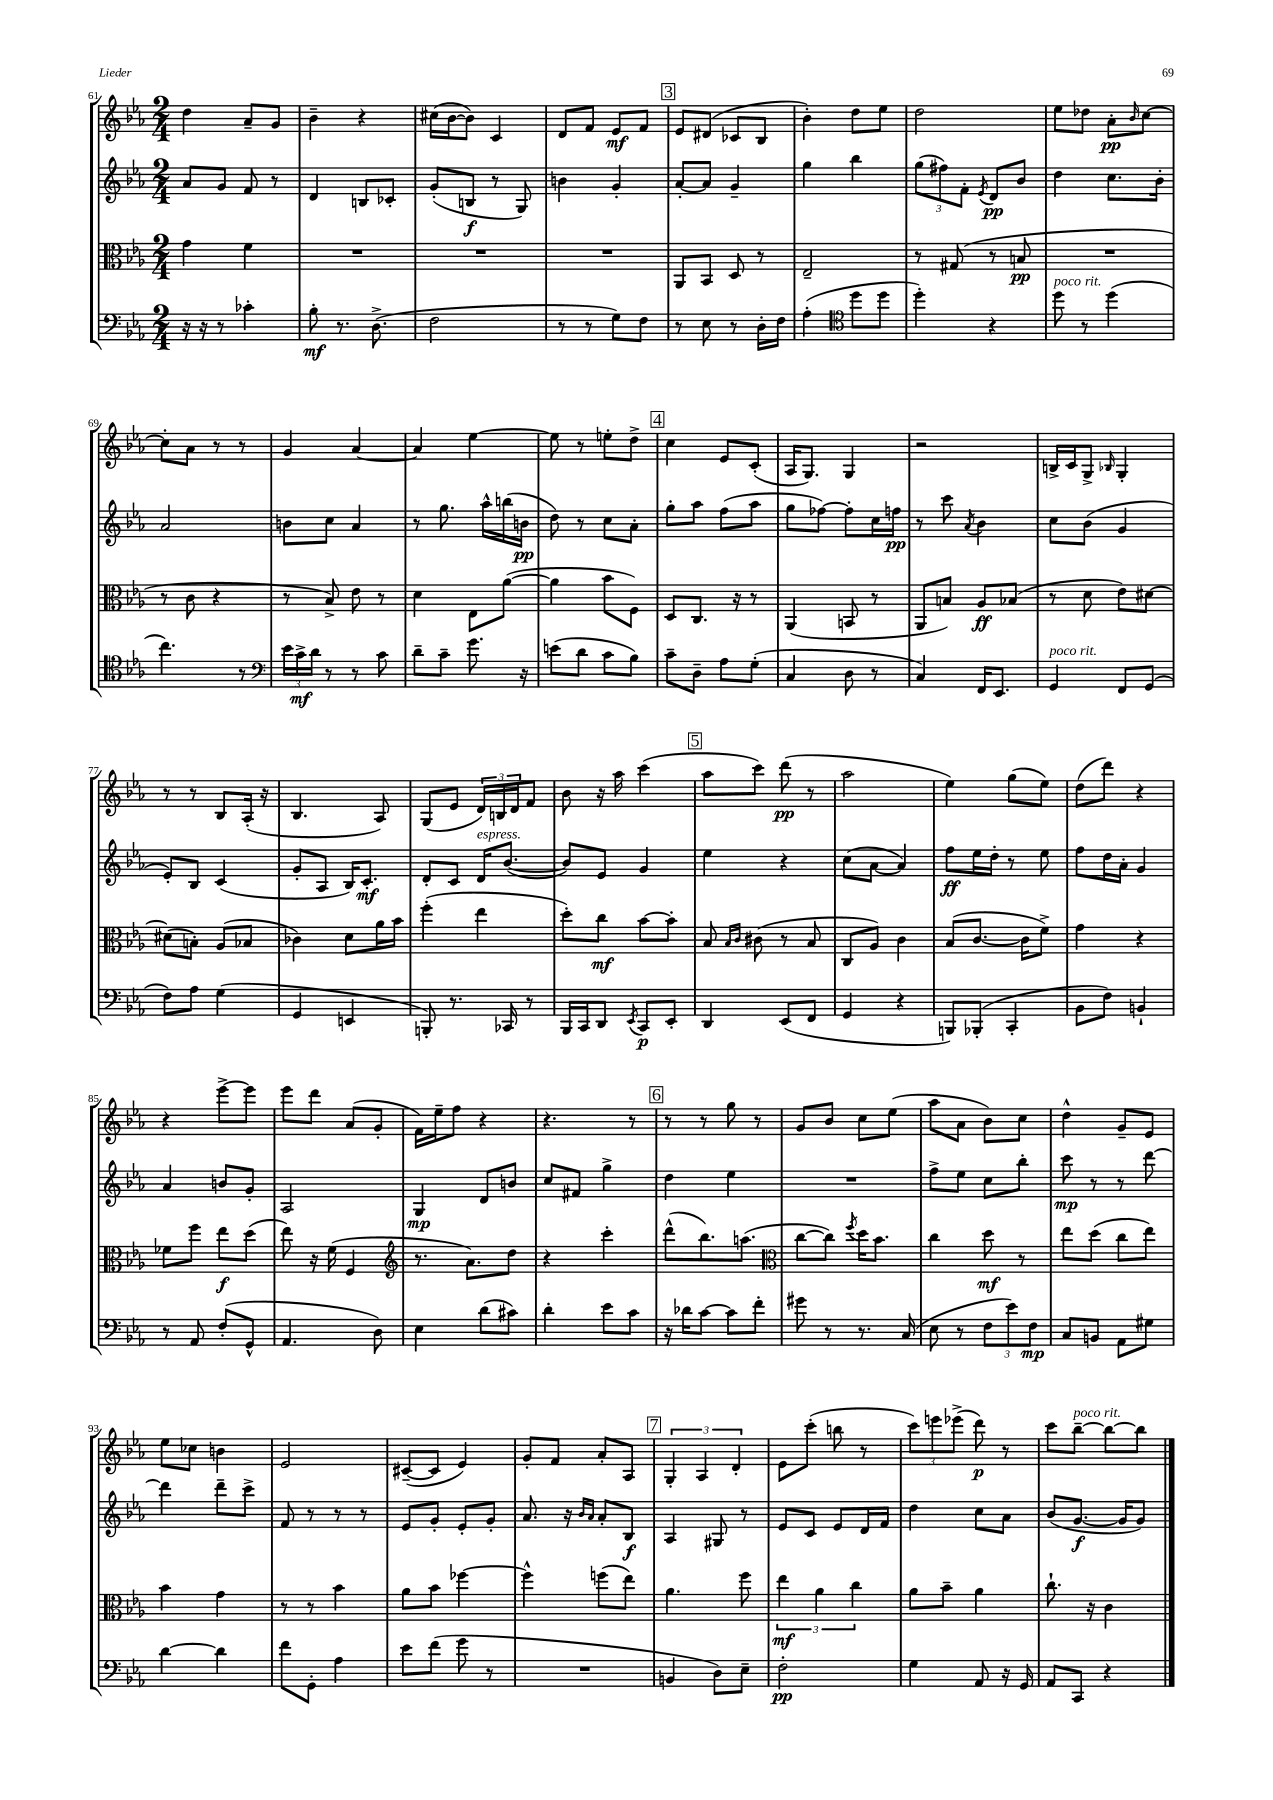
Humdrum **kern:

**kern	**kern	**kern	**kern
*staff4	*staff3	*staff2	*staff1
*clefF4	*clefC3	*clefG2	*clefG2
*k[b-e-a-]	*k[b-e-a-]	*k[b-e-a-]	*k[b-e-a-]
*M2/4	*M2/4	*M2/4	*M2/4
16r	4g\	8a-/L	4dd\
16r	.	.	.
8r	.	8g/J	.
4c-'\	4f\	8f/	8a-~/L
.	.	8r	8g/J
=	=	=	=
8B-'\	2r	4d/	4b-~\
8.r	.	.	.
.	.	8B/L	4r
(8.D^\	.	.	.
.	.	8c-'/J	.
=	=	=	=
2F\	2r	(8g'/L	(16cc#\LL
.	.	.	[16b-\J
.	.	8B/J	8b-\]J)
.	.	8r	4c/
.	.	8G/)	.
=	=	=	=
8r	2r	4b\	8d/L
8r	.	.	8f/J
8G\L)	.	4g'/	8e-/L
8F\J	.	.	8f/J
=	=	=	=
8r	8AA-/L	[8a-'/L	8e-/L
8E-\	8BB-/J	8a-/]J	(8d#/J
8r	8D/	4g~/	8c-/L
16D'\LL	8r	.	8B-/J
16F\JJ	.	.	.
=	=	=	=
(4A-'\	2E-~/	4gg\	4b-'\)
*clefC4	*	*	*
8dd\L	.	4bb-\	8dd\L
8dd\J	.	.	8ee-\J
=	=	=	=
4dd'\)	8r	(12gg\L	2dd\
.	.	12ff#\)	.
.	(8G#/	.	.
.	.	12f'\J	.
.	.	8qe-/	.
4r	8r	8d/L	.
.	8B/	8b-/J	.
=	=	=	=
8dd\	2r	4dd\	8ee-\L
8r	.	.	8dd-\J
(4dd\	.	8.cc\L	8a-'\L
.	.	.	16qqb-/
.	.	.	[8cc\J
.	.	16b-'\Jk	.
=	=	=	=
4.cc\)	8r	2a-/	8cc'\]L
.	8c\	.	8a-\J
.	4r	.	8r
8r	.	.	8r
=	=	=	=
*clefF4	*	*	*
24e-\LL	8r	8b\L	4g/
24c^\	.	.	.
24d\JJ	.	.	.
8r	8B-^/)	8cc\J	.
8r	8e-\	4a-/	[4a-/
8c\	8r	.	.
=	=	=	=
8d~\L	4d\	8r	4a-/]
8c~\J	.	8.gg\	.
8.g\	8E-\L	.	[4ee-\
.	.	16aa-^^\LL	.
.	([8a-\J	(16bb\	.
16r	.	16b\JJ	.
=	=	=	=
(8e\L	4a-\]	8dd\)	8ee-\]
8d\J	.	8r	8r
8c\L	8b-\L	8cc\L	8ee'\L
8B-\J)	8F\J)	8a-'\J	8dd^\J
=	=	=	=
8c~\L	8D/L	8gg'\L	4cc\
8D~\J	8.C/J	8aa-\J	.
8A-\L	.	(8ff\L	8e-/L
.	16r	.	.
(8G'\J	8r	8aa-\J	(8c'/J
=	=	=	=
4C/	(4AA-/	8gg\L	16A-/LK
.	.	.	8.G/J)
.	.	[8ff-\J)	.
8D\	8BB/	8ff-'\]L	4G/
8r	8r	16cc\L	.
.	.	16ff\JJ	.
=	=	=	=
4C/)	8AA-/L	8r	2r
.	8B/J)	8ccc\	.
.	.	8qa-/	.
16FF/LK	8A-/L	4b-\	.
8.EE-/J	.	.	.
.	(8B-/J	.	.
=	=	=	=
4GG/	8r	8cc\L	16B^/LL
.	.	.	16c/J
.	8d\	(8b-\J	8G^/J
.	.	.	16qqB-/
8FF/L	8e-\L)	4g/	4G'/
(8GG/J	[8d#\J	.	.
=	=	=	=
8F\L)	(8d#\]L	8e-'/L)	8r
8A-\J	8B'\J)	8B-/J	8r
(4G\	(8A-/L	(4c/	8B-/L
.	8B-/J	.	(16A-'/Jk
.	.	.	16r
=	=	=	=
4GG/	4c-\)	8g'/L	4.B-/
.	.	8A-/J	.
4EE/	8d\L	16B-/LK)	.
.	.	8.c'/J	.
.	16a-\L	.	8A-/)
.	16b-\JJ	.	.
=	=	=	=
8BBB'/)	(4ff'\	8d'/L	(8G/L
8.r	.	8c/J	8e-/J
.	4ee-\	16d/LK	24d/LL)
.	.	.	24B/
16CC-/	.	([8.b-/J	.
.	.	.	24d/J
8r	.	.	8f/J
=	=	=	=
16BBB-/LL	8dd'\L)	8b-/]L)	8b-\
16CC/J	.	.	.
8DD/J	8cc\J	8e-/J	16r
.	.	.	16aa-\
8qEE-/	.	.	.
8CC/L	[8b-\L	4g/	(4ccc\
8EE-'/J	8b-'\]J	.	.
=	=	=	=
4DD/	8B-/	4ee-\	8aa-\L
.	16qqB-/LL	.	.
.	16qqc/JJ	.	.
.	(8c#\	.	8ccc\J)
(8EE-/L	8r	4r	(8ddd\
8FF/J	8B-/	.	8r
=	=	=	=
4GG/	8C/L	(8cc\L	2aa-\
.	8A-/J)	[8a-\J	.
4r	4c\	4a-/])	.
=	=	=	=
8BBB/L)	(8B-/L	8ff\L	4ee-\)
(8BBB-'/J	[8.c/J	16ee-\L	.
.	.	16dd'\JJ	.
4CC'/	.	8r	(8gg\L
.	16c\]LK	.	.
.	8f^\J)	8ee-\	8ee-\J)
=	=	=	=
8BB-\L	4g\	8ff\L	(8dd\L
8F\J)	.	16dd\L	8ddd\J)
.	.	16a-'\JJ	.
4BB`/	4r	4g/	4r
=	=	=	=
8r	8f-\L	4a-/	4r
8AA-/	8ff\J	.	.
(8F'/L	8ee-\L	8b/L	[8eee-^\L
8GG^^/J	(8dd\J	8g'/J	8eee-\]J
=	=	=	=
4.AA-/	8ee-\)	2A-/	8eee-\L
.	16r	.	8ddd\J
.	(16f\	.	.
.	4F/	.	(8a-/L
8D\)	.	.	8g'/J
=	=	=	=
*	*clefG2	*	*
4E-\	8.r	4G/	16f\LL)
.	.	.	16ee-~\J
.	.	.	8ff\J
.	8.a-\L)	.	.
(8d\L	.	8d/L	4r
8c#\J)	8dd\J	8b/J	.
=	=	=	=
4d'\	4r	8cc/L	4.r
.	.	8f#/J	.
8e-\L	4ccc'\	4gg^\	.
8c\J	.	.	8r
=	=	=	=
16r	(8ddd^^\L	4dd\	8r
16d-\LK	.	.	.
[8c\J	8.bb-\)	.	8r
8c\]L	.	4ee-\	8gg\
.	(8.aa\J	.	.
8f'\J	.	.	8r
=	=	=	=
*	*clefC3	*	*
8g#\	[8cc\L	2r	8g/L
8r	8cc\]J)	.	8b-/J
.	8qff/	.	.
8.r	16dd\LK	.	8cc\L
.	8.b-\J	.	.
.	.	.	(8ee-\J
(16C/	.	.	.
=	=	=	=
8E-\	4cc\	8ff^\L	8aa-\L
8r	.	8ee-\J	8a-\J
12F\L	8dd\	8cc\L	8b-\L)
12e-\)	.	.	.
.	8r	8bb-'\J	8cc\J
12F\J	.	.	.
=	=	=	=
8C/L	8ee-\L	8ccc\	4dd^^\
8BB/J	(8dd\J	8r	.
8AA-\L	8cc\L	8r	8g~/L
8G#\J	8ee-\J)	[8ddd\	8e-/J
=	=	=	=
[4d\	4b-\	4ddd\]	8ee-\L
.	.	.	8cc-\J
4d\]	4g\	8ddd~\L	4b\
.	.	8ccc^\J	.
=	=	=	=
8f\L	8r	8f/	2e-/
8GG'\J	8r	8r	.
4A-\	4b-\	8r	.
.	.	8r	.
=	=	=	=
8e-\L	8a-\L	8e-/L	([8c#~/L
(8f\J	8b-\J	8g'/J	8c#/]J
8g\	[4ff-\	8e-'/L	4e-/)
8r	.	8g'/J	.
=	=	=	=
2r	4ff-^^\]	8.a-/	8g'/L
.	.	.	8f/J
.	.	16r	.
.	.	16qqb-/LL	.
.	.	16qqa-/JJ	.
.	(8ff\L	8a-'/L	8a-'/L
.	8ee-\J)	8B-/J	8A-/J
=	=	=	=
4BB/	4.a-\	4A-/	6G'/
.	.	.	6A-/
8D\L)	.	8G#/	.
.	.	.	6d'/
8E-~\J	8ff\	8r	.
=	=	=	=
2F'\	6ee-\	8e-/L	8e-\L
.	.	8c/J	(8ccc'\J
.	6a-\	.	.
.	.	8e-/L	8bb\
.	6cc\	.	.
.	.	16d/L	8r
.	.	16f/JJ	.
=	=	=	=
4G\	8a-\L	4dd\	12ccc\L)
.	.	.	12eee\
.	8b-~\J	.	.
.	.	.	(12eee-^\J
8AA-/	4a-\	8cc\L	8ddd\)
16r	.	8a-\J	8r
16GG/	.	.	.
=	=	=	=
8AA-/L	8.cc`\	(8b-/L	8ccc\L
8CC/J	.	[8.g/J	[8bb-~\J
.	16r	.	.
4r	4c\	.	8bb-\_L
.	.	16g/]LK	.
.	.	8g/J)	8bb-\]J
==	==	==	==
*-	*-	*-	*-
